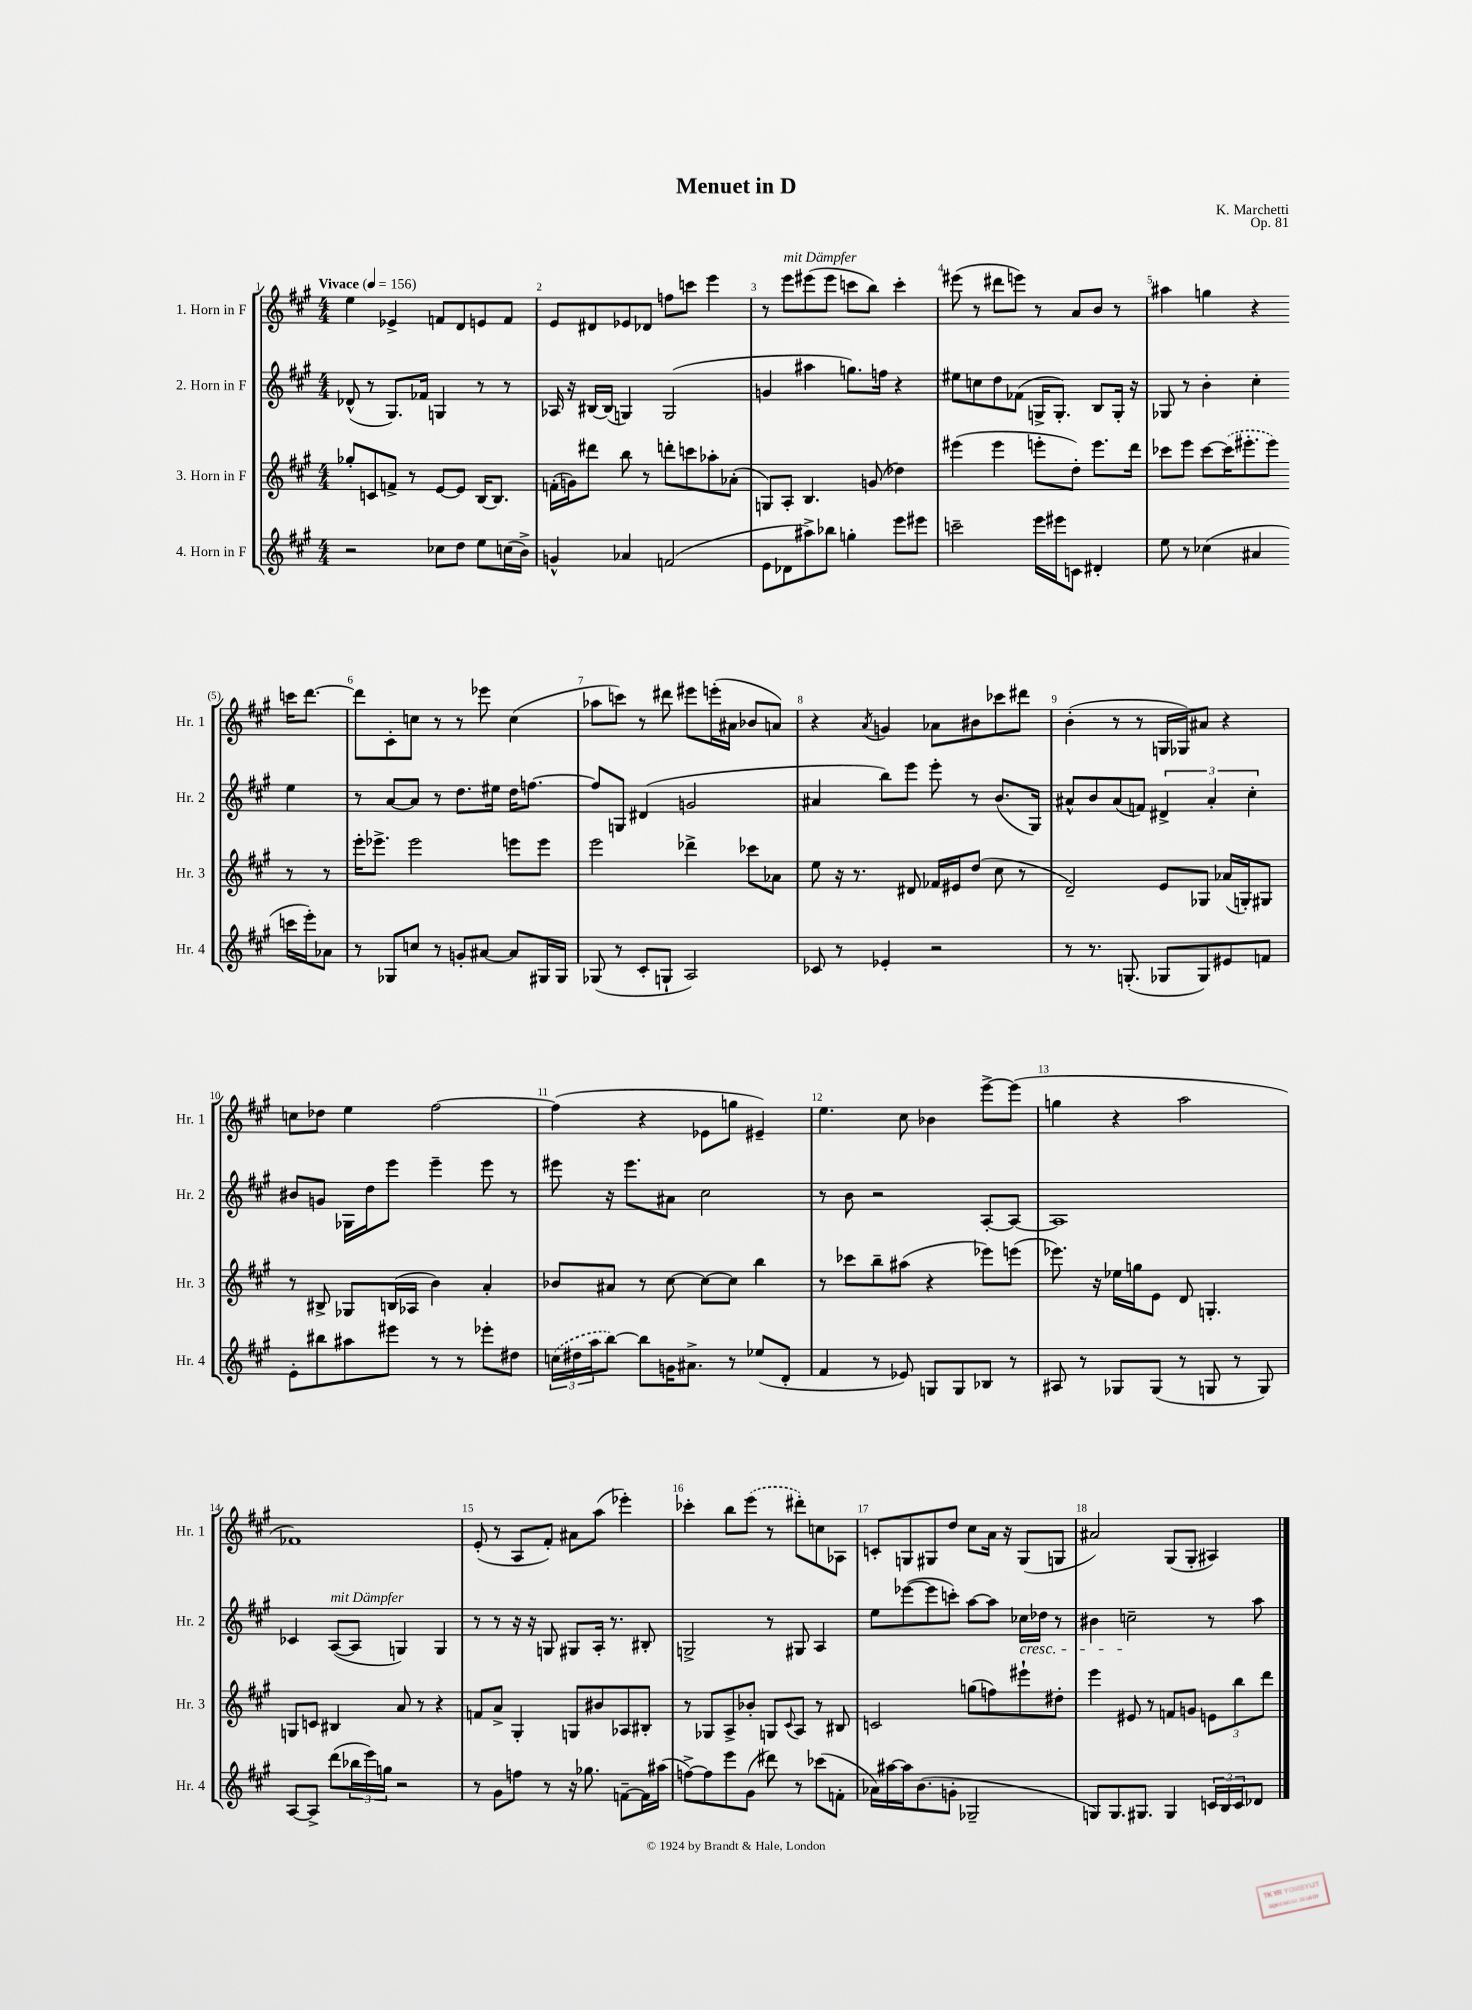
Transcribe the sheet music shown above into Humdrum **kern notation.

**kern	**kern	**kern	**kern
*staff4	*staff3	*staff2	*staff1
*clefG2	*clefG2	*clefG2	*clefG2
*k[f#c#g#]	*k[f#c#g#]	*k[f#c#g#]	*k[f#c#g#]
*M4/4	*M4/4	*M4/4	*M4/4
*MM156	*MM156	*MM156	*MM156
2r	8gg-'	(8d-^^	4ee
.	8c	8r	.
.	8f^	8.G#)	4e-^
.	8r	.	.
.	.	16f-	.
8cc-	[8e	4G	8f
8dd	8e]	.	8d
8ee	[16B	8r	8e
.	8.B]	.	.
(16cc	.	8r	8f
16b^)	.	.	.
=	=	=	=
4g^^	(16f'	16A-	8e
.	16g)	16r	.
.	8ddd#	[16B#	8d#
.	.	(16B#]	.
4a-	8bb	4G)	8e-
.	8r	.	8d-
(2f	8ddd'	(2G	8ff
.	8ccc	.	8ccc
.	8aa-'	.	4eee
.	(8a-'	.	.
=	=	=	=
8e	8G)	4g	8r
8d-	8A'	.	8eee
8aa#^)	4.B	4aa#	(8eee#
8bb-	.	.	8eee#
4gg'	.	8.gg)	8ccc
.	(8g	.	8bb)
.	.	16ff	.
8eee	4dd-)	4r	4ccc'
8eee#	.	.	.
=	=	=	=
2ccc~	(4eee#	8ee#	(8eee#
.	.	8cc	8r
.	4eee#	8dd	8ddd#
.	.	(8f-	8eee)
16eee	8eee'	16G^	8r
16eee#	.	8.G')	.
8c	8dd')	.	8a
4d#'	8.eee	8B	8b
.	.	16G'	8r
.	16ddd	16r	.
=	=	=	=
8ee	8ccc-	8G-	4aa#
8r	8eee	8r	.
(4cc-	[8ccc-	4b'	4gg
.	(16ccc-]	.	.
.	8.eee#'	.	.
4a#	.	4cc#'	4r
.	8eee#)	.	.
16ccc	8r	4ee	16ccc
16eee')	.	.	[8.ddd
8a-	8r	.	.
=	=	=	=
8r	16eee'	8r	8ddd]
.	8.eee-^	.	.
8G-	.	[8a	8c#'
8cc	2eee-	8a]	8cc
8r	.	8r	8r
8g'	.	8.dd	8r
[8a#	.	.	8eee-
.	.	16ee#	.
8a#]	8eee	16dd	(4cc
.	.	[8.ff	.
16G#	8eee	.	.
16G#	.	.	.
=	=	=	=
(8G-	2eee	8ff]	8aa-
8r	.	8G	8ccc)
8c#'	.	(4d#	8r
8G`	.	.	8ddd#
2A)	4ddd-^	2g	8eee#
.	.	.	(16eee'
.	.	.	16a#
.	8ccc-	.	8b-
.	8a-	.	8a)
=	=	=	=
8c-	8ee	4a#	4r
8r	16r	.	.
.	8.r	.	.
.	.	.	8qa
4e-'	.	8bb)	4g
.	8d#	8eee	.
2r	16f-	8eee'	8a-
.	16e#	.	.
.	(8dd	8r	8b#
.	8cc#	(8.b	8ccc-
.	8r	.	8ddd#
.	.	16G#)	.
=	=	=	=
8r	2d~)	8a#^^	(4b'
8.r	.	8b	.
.	.	(8a#	8r
(8.G'	.	.	.
.	.	8f)	8r
8G-	8e	6d#^	16G
.	.	.	16G-)
8G-)	8G-	.	8a#
.	.	6a#'	.
8e#	(16a-	.	4r
.	16G')	.	.
.	.	6cc#'	.
8f	8G#	.	.
=	=	=	=
8e'	8r	8b#	8cc
8bb#	8B#^	8g	8dd-
8aa#	8G-	16G-	4ee
.	.	16dd	.
8eee#	(16B	8eee	.
.	16A-	.	.
8r	4b)	4eee~	[2ff#
8r	.	.	.
8eee-'	4a'	8eee	.
8dd#	.	8r	.
=	=	=	=
(24cc	8b-	8eee#	(4ff#]
24dd#	.	.	.
24aa	.	.	.
[8bb)	8a#	16r	.
.	.	8.eee#	.
8bb]	8r	.	4r
16g	[8cc#	8a#	.
8.a#^	.	.	.
.	8cc#_	2cc#	8e-
8r	8cc#]	.	8gg
(8ee-	4bb	.	4e#~)
8d'	.	.	.
=	=	=	=
4f#	8r	8r	4.ee
.	8ccc-	8b	.
8r	8bb~	2r	.
8e-)	(8aa#	.	8cc#
8G	4r	.	4b-
8G	.	.	.
8B-	8eee-)	[8A'	[8eee^
8r	(8eee	8A_	(8eee]
=	=	=	=
8A#	8.eee-)	1A]	4gg
8r	.	.	.
.	16r	.	.
8G-	16ee-	.	4r
.	16gg	.	.
(8G-	8e	.	.
8r	8d	.	2aa
8G	4.G'	.	.
8r	.	.	.
8G)	.	.	.
=	=	=	=
[8A	8G	4c-	1f-)
8A^]	8c	.	.
(8ddd	4B#	([8A	.
24bb-	.	8A]	.
24eee)	.	.	.
24gg	.	.	.
2r	8a	4G)	.
.	8r	.	.
.	4r	4G	.
=	=	=	=
8r	8f	8r	(8e'
8g#	8a^	8r	8r
8ff	4G#'	16r	8A
.	.	16r	.
8r	.	8G	8f#')
16r	8G	8G#	8a#
8.gg-	.	.	.
.	8b#	16A'	(8aa
.	.	8.r	.
[8f~	8A-	.	4eee-')
16f]	8B#'	8B#'	.
(16aa#	.	.	.
=	=	=	=
[8ff^)	8r	2G^	4ccc-'
8ff]	8G-	.	.
8eee	8A^	.	8bb
(8g#	8b-'	.	(8eee
8ddd#)	8G	8r	8r
.	8qqc#	.	.
8r	8A	8G#	8ddd#')
(8ccc-	8r	4A	8cc
8f'	8B#	.	8A-
=	=	=	=
16a-)	2c	8ee	8c'
[16aa#	.	.	.
16aa#]	.	([8eee-	8G
(8.b	.	.	.
.	.	8eee-]	8G#
8g'	.	8ccc')	8dd
2G-~	(8gg	[8aa	8cc#
.	8ff)	8aa]	16a
.	.	.	16r
.	8eee#`	16cc-	(8G#
.	.	16dd-	.
.	8dd#'	8r	8G
=	=	=	=
8G)	4eee	4b#	2a#)
8.G	.	.	.
.	8e#	2cc~	.
8.G#	.	.	.
.	8r	.	.
4G#	8f	.	(8G#
.	8g	.	8G#'
24c	12e	8r	4A#)
24B	.	.	.
24c	12bb	.	.
8d-	.	8aa	.
.	12ddd	.	.
==	==	==	==
*-	*-	*-	*-
